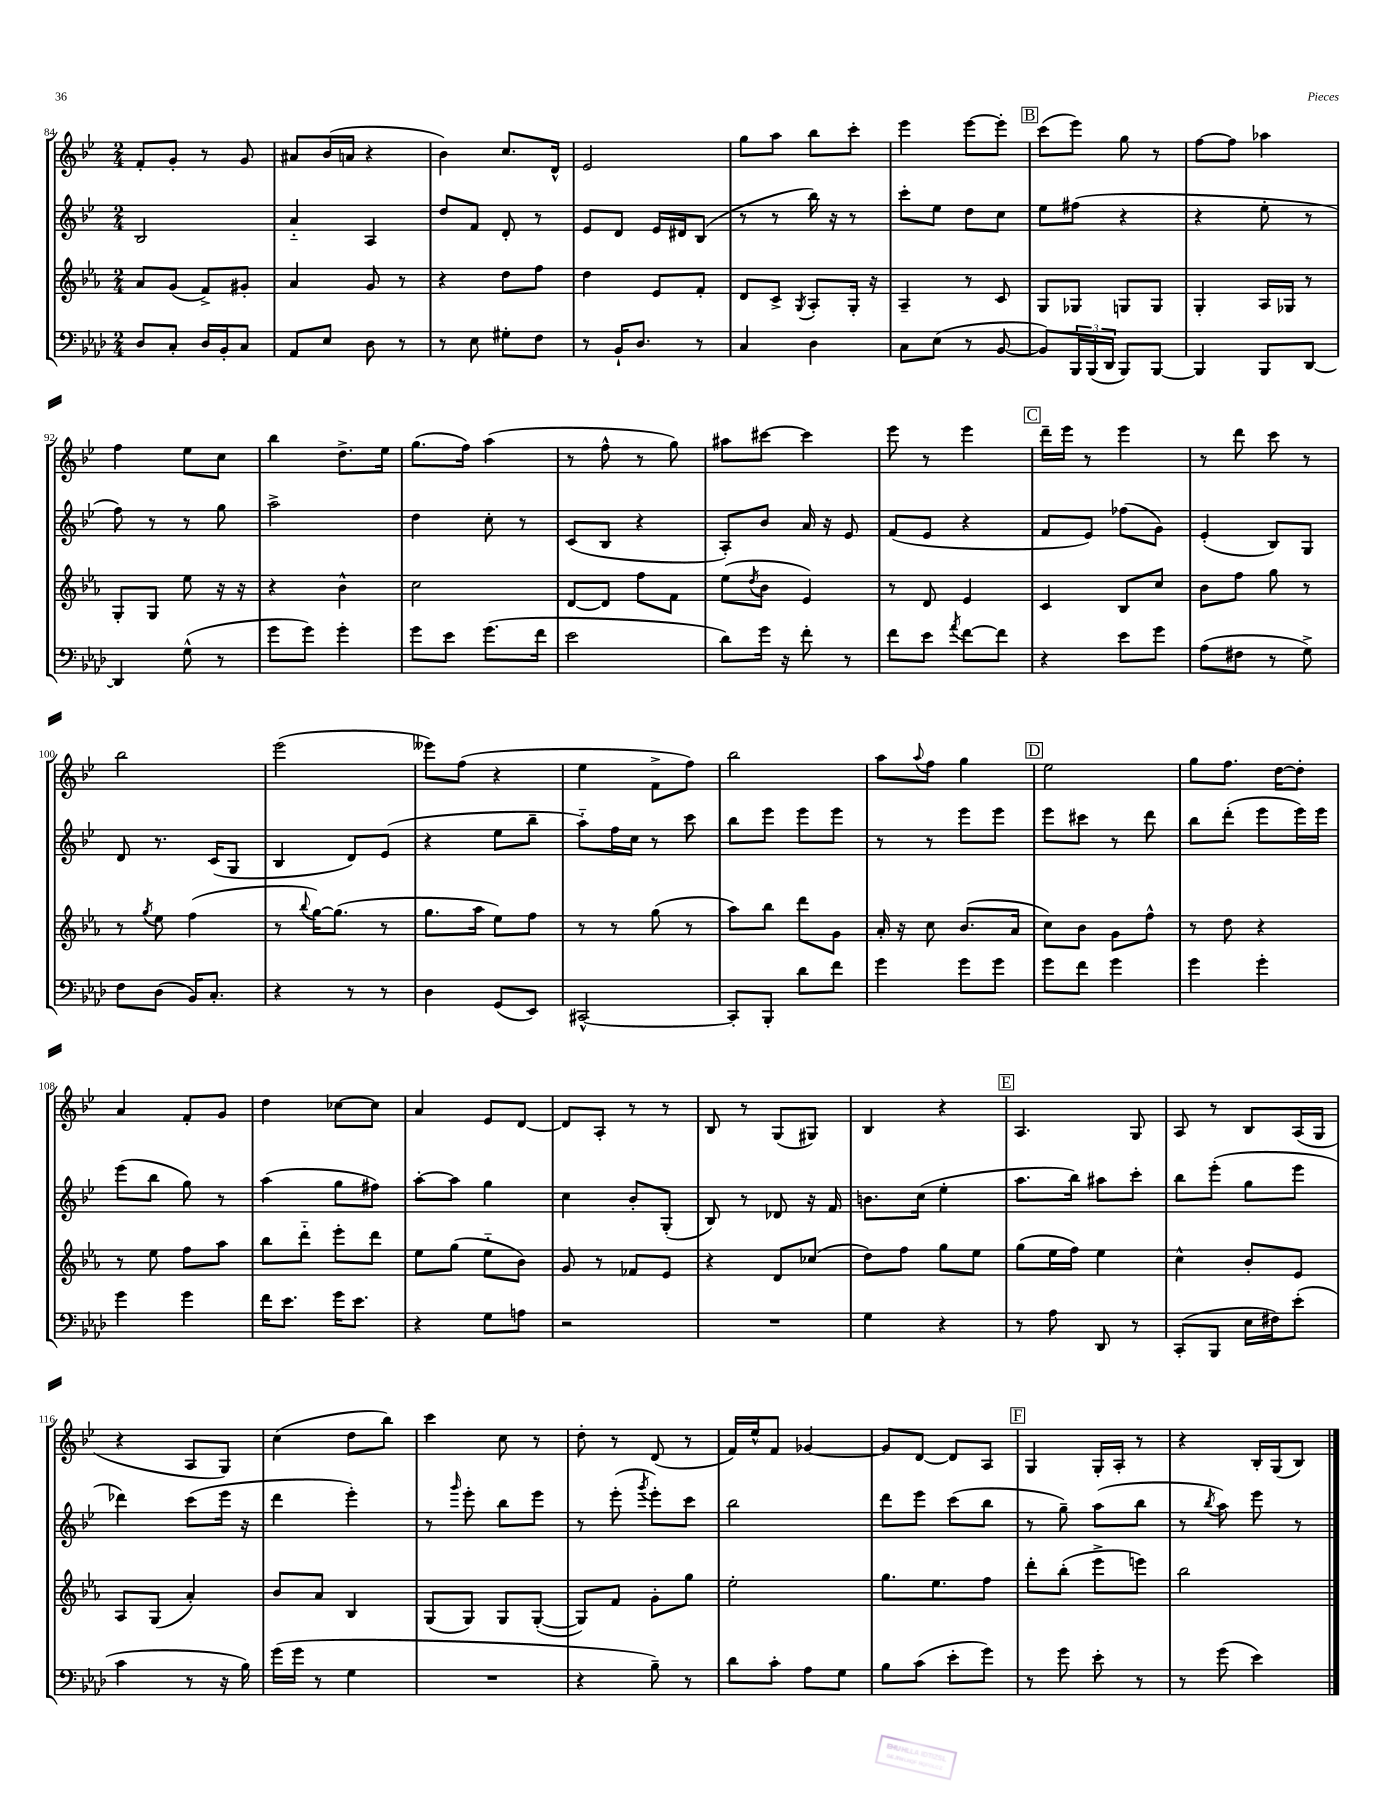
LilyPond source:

<<
\new StaffGroup <<
\new Staff = "s0" {
    \clef treble \key bes \major \numericTimeSignature \time 2/4
    f'8-. g'8-. r8 g'8 |
    ais'8 bes'16( a'16 r4 |
    bes'4) c''8. d'16-^ |
    ees'2 |
    g''8 a''8 bes''8 c'''8-. |
    ees'''4 ees'''8~ ees'''8-. |
    \mark \markup { \box "B" } c'''8( ees'''8) g''8 r8 |
    f''8~ f''8 aes''4 |
    f''4 ees''8 c''8 |
    bes''4 d''8.-> ees''16 |
    g''8.( f''16) a''4( |
    r8 f''8-^ r8 g''8) |
    ais''8 cis'''8~ cis'''4 |
    ees'''8 r8 ees'''4 |
    \mark \markup { \box "C" } d'''16-- ees'''16 r8 ees'''4 |
    r8 d'''8 c'''8 r8 |
    bes''2 |
    ees'''2( |
    eeses'''8) f''8( r4 |
    ees''4 f'8-> f''8) |
    bes''2 |
    a''8 \appoggiatura { a''8 } f''8 g''4 |
    \mark \markup { \box "D" } ees''2 |
    g''8 f''8. d''16~ d''8-. |
    a'4 f'8-. g'8 |
    d''4 ces''8~ ces''8 |
    a'4 ees'8 d'8~ |
    d'8 a8-. r8 r8 |
    bes8 r8 g8( gis8) |
    bes4 r4 |
    \mark \markup { \box "E" } a4. g8 |
    a8 r8 bes8 a16( g16 |
    r4 a8 g8) |
    c''4( d''8 bes''8) |
    c'''4 c''8 r8 |
    d''8-. r8 d'8( r8 |
    f'16) ees''16-^ f'8 ges'4~ |
    ges'8 d'8~ d'8 a8 |
    \mark \markup { \box "F" } g4 g16-. a16-. r8 |
    r4 bes16-. g16( bes8) \bar "|." |
}
\new Staff = "s1" {
    \clef treble \key bes \major \numericTimeSignature \time 2/4
    bes2 |
    a'4-_ a4 |
    d''8 f'8 d'8-. r8 |
    ees'8 d'8 ees'16 dis'16 bes8( |
    r8 r8 bes''16) r16 r8 |
    c'''8-. ees''8 d''8 c''8 |
    \mark \markup { \box "B" } ees''8 fis''8( r4 |
    r4 ees''8-. r8 |
    f''8) r8 r8 g''8 |
    a''2-> |
    d''4 c''8-. r8 |
    c'8( bes8 r4 |
    a8-.) bes'8 a'16 r16 ees'8 |
    f'8( ees'8 r4 |
    \mark \markup { \box "C" } f'8 ees'8) fes''8( g'8) |
    ees'4-.( bes8) g8 |
    d'8 r8. c'16( g8 |
    bes4 d'8) ees'8( |
    r4 ees''8 bes''8-- |
    a''8-_) f''16 c''16 r8 c'''8 |
    bes''8 ees'''8 ees'''8 ees'''8 |
    r8 r8 ees'''8 ees'''8 |
    \mark \markup { \box "D" } ees'''8 cis'''8 r8 d'''8 |
    bes''8 d'''8-.( ees'''8 ees'''16) ees'''16 |
    ees'''8( bes''8 g''8) r8 |
    a''4( g''8 fis''8) |
    a''8~-. a''8 g''4 |
    c''4 bes'8-. g8-.( |
    bes8) r8 des'8 r16 f'16 |
    b'8. c''16( ees''4-. |
    \mark \markup { \box "E" } a''8. bes''16) ais''8 c'''8-. |
    bes''8 ees'''8-.( g''8 ees'''8 |
    des'''4) c'''8( ees'''16 r16 |
    d'''4 ees'''4-.) |
    r8 \grace { g'''16 } ees'''8-. bes''8 ees'''8 |
    r8 ees'''8-.( \acciaccatura { g'''8 } ees'''8-.) c'''8 |
    bes''2 |
    d'''8 ees'''8 c'''8( bes''8 |
    \mark \markup { \box "F" } r8 g''8--) a''8( bes''8 |
    r8 \acciaccatura { bes''8 } a''8) ees'''8 r8 \bar "|." |
}
\new Staff = "s2" {
    \clef treble \key ees \major \numericTimeSignature \time 2/4
    aes'8 g'8( f'8->) gis'8-. |
    aes'4 g'8 r8 |
    r4 d''8 f''8 |
    d''4 ees'8 f'8-. |
    d'8 c'8-> \acciaccatura { g8 } aes8-. g16-. r16 |
    aes4-- r8 c'8 |
    \mark \markup { \box "B" } g8 ges8 g8 g8 |
    g4-. aes16 ges16 r8 |
    g8-. g8 ees''8 r16 r16 |
    r4 bes'4-^ |
    c''2 |
    d'8~ d'8 f''8 f'8 |
    ees''8( \acciaccatura { d''8 } bes'8 ees'4) |
    r8 d'8 ees'4 |
    \mark \markup { \box "C" } c'4 bes8 c''8 |
    bes'8 f''8 g''8 r8 |
    r8 \acciaccatura { g''8 } ees''8 f''4( |
    r8 \appoggiatura { bes''8 } g''16~) g''8.( r8 |
    g''8. aes''16 ees''8) f''8 |
    r8 r8 g''8( r8 |
    aes''8) bes''8 d'''8 g'8 |
    aes'16-. r16 c''8 bes'8.( aes'16 |
    \mark \markup { \box "D" } c''8) bes'8 g'8 f''8-^ |
    r8 d''8 r4 |
    r8 ees''8 f''8 aes''8 |
    bes''8 d'''8-_ ees'''8-. d'''8 |
    ees''8 g''8( ees''8-_ bes'8) |
    g'8 r8 fes'8 ees'8 |
    r4 d'8 ces''8( |
    d''8) f''8 g''8 ees''8 |
    \mark \markup { \box "E" } g''8( ees''16 f''16) ees''4 |
    c''4-^ bes'8-. ees'8 |
    aes8 g8( aes'4-.) |
    bes'8 aes'8 bes4 |
    g8( g8) g8 g8~-.( |
    g8) f'8 g'8-. g''8 |
    ees''2-. |
    g''8. ees''8. f''8 |
    \mark \markup { \box "F" } d'''8-. bes''8-.( ees'''8-> e'''8) |
    bes''2 \bar "|." |
}
\new Staff = "s3" {
    \clef bass \key aes \major \numericTimeSignature \time 2/4
    des8 c8-. des16 bes,16-. c8 |
    aes,8 ees8 des8 r8 |
    r8 ees8 gis8-. f8 |
    r8 bes,16-! des8. r8 |
    c4 des4 |
    c8 ees8( r8 bes,8~ |
    \mark \markup { \box "B" } bes,8) \tuplet 3/2 { bes,,16 bes,,16( des,16 } bes,,8) bes,,8~ |
    bes,,4 bes,,8 des,8~ |
    des,4 g8-^( r8 |
    g'8 g'8) g'4-. |
    g'8 ees'8 g'8.( f'16 |
    ees'2 |
    des'8) g'16 r16 f'8-. r8 |
    f'8 ees'8 \acciaccatura { aes'8 } f'8~ f'8 |
    \mark \markup { \box "C" } r4 ees'8 g'8 |
    aes8( fis8 r8 g8->) |
    f8 des8( bes,16) c8.-. |
    r4 r8 r8 |
    des4 g,8( ees,8) |
    cis,2~-^ |
    cis,8-. bes,,8-. des'8 f'8 |
    g'4 g'8 g'8 |
    \mark \markup { \box "D" } g'8 f'8 g'4 |
    g'4 g'4-. |
    g'4 g'4 |
    f'16 ees'8. g'16 ees'8. |
    r4 g8 a8 |
    r2 |
    R2 |
    g4 r4 |
    \mark \markup { \box "E" } r8 aes8 des,8 r8 |
    c,8-.( bes,,8 ees16 fis16) ees'8-.( |
    c'4 r8 r16 bes16) |
    g'16( g'16 r8 g4 |
    R2 |
    r4 bes8--) r8 |
    des'8 c'8-. aes8 g8 |
    bes8 c'8( ees'8-. g'8) |
    \mark \markup { \box "F" } r8 g'8 ees'8-. r8 |
    r8 g'8( ees'4) \bar "|." |
}
>>
>>
\layout { \context { \Score currentBarNumber = #84 } }
